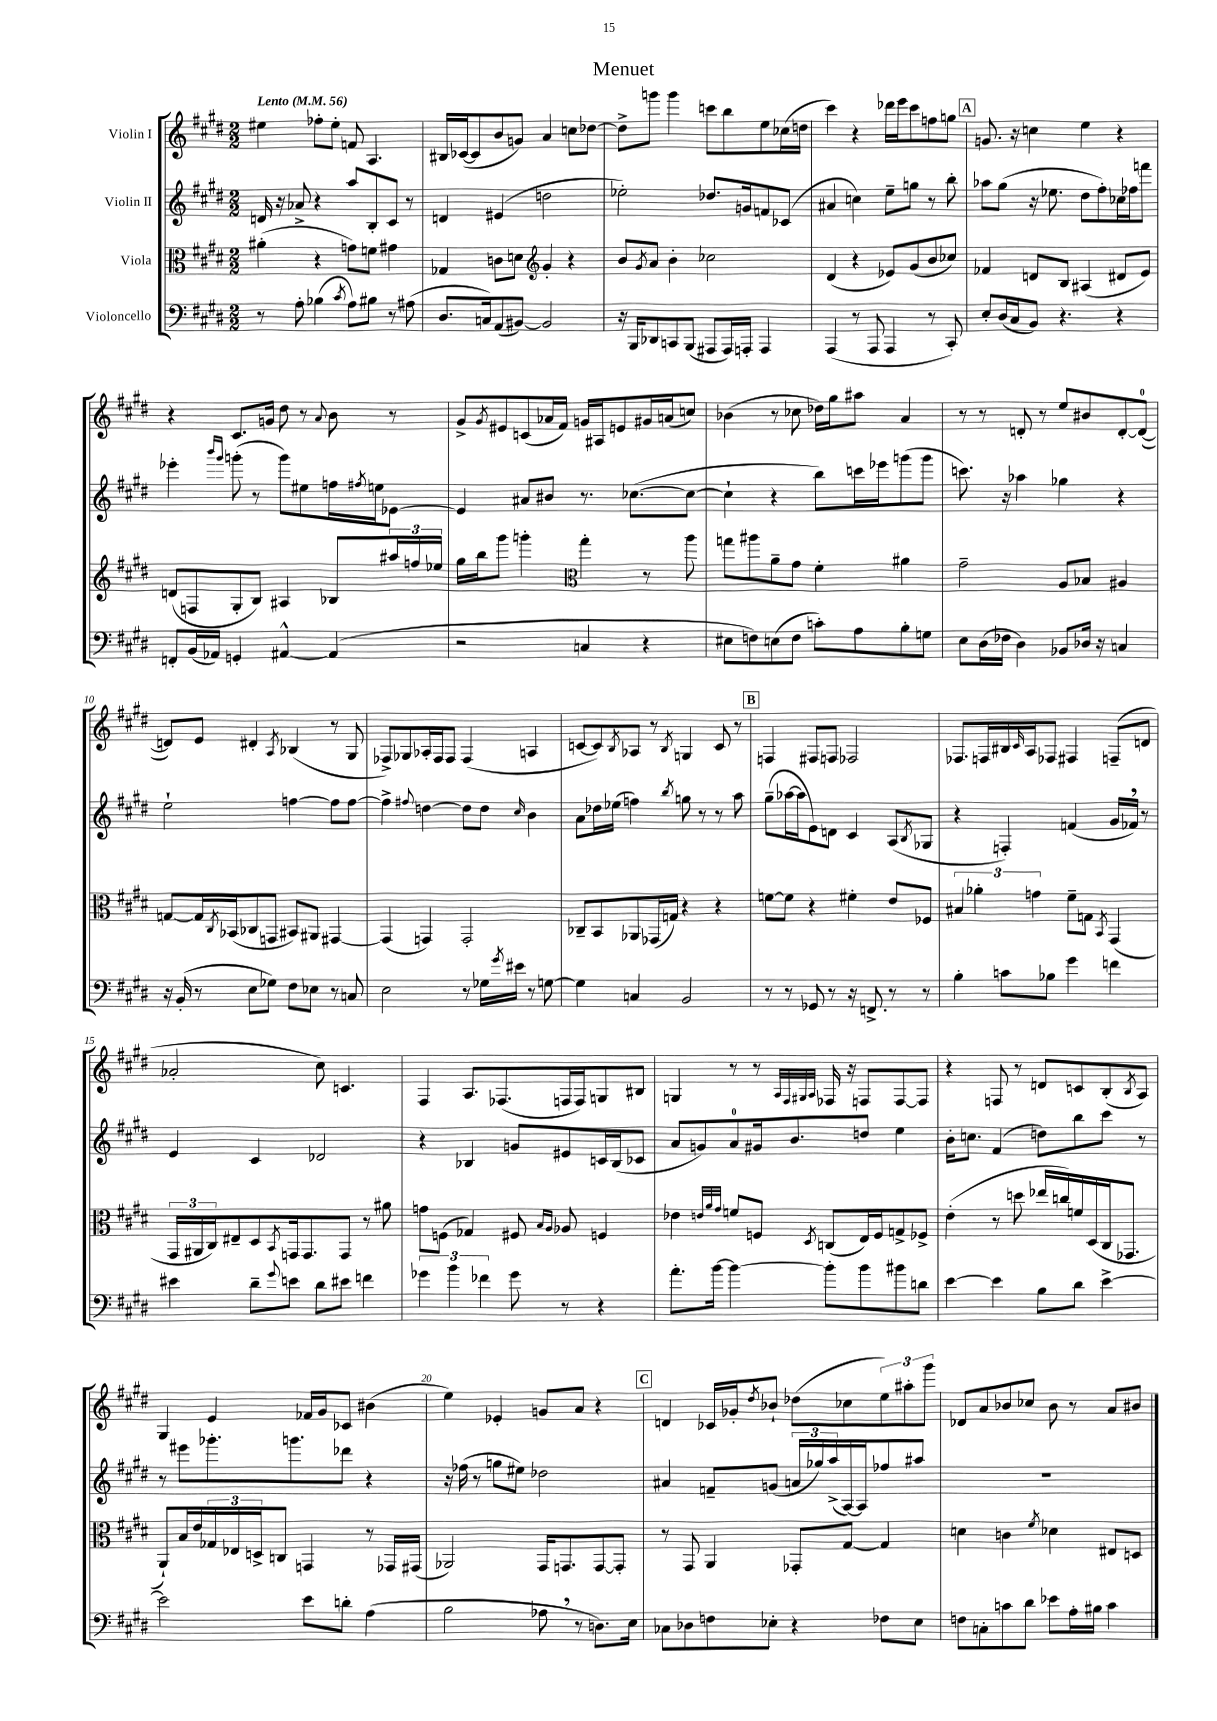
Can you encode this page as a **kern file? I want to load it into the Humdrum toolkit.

**kern	**kern	**kern	**kern
*part4	*part3	*part2	*part1
*staff4	*staff3	*staff2	*staff1
*I"Violoncello	*I"Viola	*I"Violin II	*I"Violin I
*clefF4	*clefC3	*clefG2	*clefG2
*k[f#c#g#d#]	*k[f#c#g#d#]	*k[f#c#g#d#]	*k[f#c#g#d#]
*M2/2	*M2/2	*M2/2	*M2/2
*MM56	*MM56	*MM56	*MM56
=1	=1	=1	=1
!	!	!	!LO:TX:a:B:t=Lento
8r	(4a#X'\	16dn/	4ee#X\
.	.	16r	.
8A'\	.	8a-X^/	.
(4B-X\	4r	4r	8ff-X'\L
.	.	.	8ee#'\J
8qc#/	.	.	.
8A\L)	8gn\L)	8aa/L	8fn/
8B#X\J	8fn\J	8B'/	4.A/
8r	4g#X\	8c#/J	.
(8A#X\	.	8r	.
=2	=2	=2	=2
8.D#/L	4G-X/	4dn/	16B#X/LL
.	.	.	([16c-X/J
.	.	.	8c-/]
16Cn/k)	.	.	.
(8AA/	8cn\L	(4e#X/	8b/
[8BB#X/J)	8dn\J	.	8gn/J)
*	*clefG2	*	*
2BB#/]	4g#'/	2ddn\	4a/
.	4r	.	8ccn\L
.	.	.	[8dd-X\J
=3	=3	=3	=3
16r	8b/L	2ee-X'\)	8dd-^\L]
16BBB/KL	.	.	.
.	8qg#/	.	.
8DD-X/	8a/J	.	8gggn\J
8CCn/	4b'\	.	4ggg\
(8BBB/J	.	.	.
8AAA#X/L	2cc-X\	8.dd-X/L	8cccn\L
16AAA#/L)	.	.	8bb\
16AAAn'/JJ	.	16gn/k	.
4AAA/	.	8fn/	8ee\
.	.	(8c-X/J	(16cc-X\L
.	.	.	16ddn\JJ
=4	=4	=4	=4
(4AAA/	(4d#/	4a#X/	4ccc#\)
8r	4r	4ccn\)	4r
8AAA/	.	.	.
4AAA/	8e-X/L)	8ee~\L	16ddd-X\LL
.	.	.	16eee\J
.	(8g#/	8ggn\J	8ccc#\
8r	8b/	8r	8ffn\
8CC#'/)	8cc-X/J)	8bb'\	8ggn\J
!!LO:REH:place=s1:t=A
=5	=5	=5	=5
8E'/L	4f-X/	8aa-X\L	8.gn/
(16D#/L	.	(8gg#\J	.
16C#/J	.	.	16r
8BB/J)	8dn/L	16r	4ccn\
.	.	8.ee-X\	.
4.r	8B/J	.	.
.	(4A#X/	8dd#\L	4ee\
.	.	8ff#'\)	.
4r	8d#X/L	16cc-X\L	4r
.	.	16ff-X\J	.
.	8e/J)	8fffn\J	.
!!LO:LB:g=z
=6	=6	=6	=6
8FFn'/L	(8dn/L	4eee-X'\	4r
(16BB/L	8Fn/	.	.
16AA-X/JJ)	.	.	.
.	.	16qqbbb/LL	.
.	.	16qqggg#/JJ	.
4GGn'/	8G#'/	(8gggn'\	8.c#/L
.	8B/J)	8r	.
.	.	.	16gn/Jk
[4AA#X^^/	4A#X/	8ggg\L)	8dd#\
.	.	8ee#X\	8r
.	.	.	8qqa/
(4AA#/]	8B-X/L	16ffn\L	8b\
.	.	8qff#X/	.
.	.	16een\J	.
.	24aa#X/L	[8e-X\J	8r
.	24ffn/	.	.
.	24ee-X/JJ	.	.
=7	=7	=7	=7
2r	16gg#\LL	4e-/]	8g#^/L
.	16bb\J	.	.
.	.	.	8qg#/
.	8ggg#\J	.	8e#X/
.	4gggn'\	8a#X/L	(8cn/
.	.	8b#X/J	16a-X/L
.	.	.	16f#/JJ)
*	*clefC3	*	*
4Cn/	4gg#'\	8.r	16gn/LL
.	.	.	16A#X/J
.	.	.	8en/
.	.	([8.cc-X\L	.
4r	8r	.	16g#X/L
.	.	.	(16an/J
.	8aa\	8cc-\J_	8ccn/J)
=8	=8	=8	=8
8E#X\L	8ggn\L	4cc-`\]	(4b-X\
8Fn\)	8aa#X\	.	.
(8En\	8a~\	4r	8r
8F\J	8g#\J	.	8cc-X\
8cn'\L)	4f#'\	8bb\L)	16dd-X\LL)
.	.	.	16gg#\J
8A\	.	16cccn\L	8aa#X\J
.	.	16eee-X\J	.
8B'\	4a#X\	(8gggn\	4a/
8Gn\J	.	8ggg\J	.
=9	=9	=9	=9
8E\L	2g#~\	8.cccn\)	8r
(16D#\L	.	.	8r
16F-X\JJ	.	16r	.
4D#\)	.	4aa-X\	8dn'/
.	.	.	8r
8BB-X/L	8A/L	4gg-X\	8ee/L
16D-X/Jk	8B-X/J	.	8b#X/
16r	.	.	.
4Cn/	4A#X/	4r	[8d'/
.	.	.	(8d/J_
!!LO:LB:g=z
=10	=10	=10	=10
16r	[8Gn/L	2ee`\	8dn/L])
(16BB'/	.	.	.
8r	16G/L]	.	8e/J
.	8qC#/	.	.
.	(16BB-X/J	.	.
8E\L	8C-X/	.	4d#X'/
8G-X\J)	8GGn/J	.	.
.	.	.	8qA/
8F#\L	8BB#X/L)	[4ffn\	(4B-X/
8E-X\J	8AA#X/J	.	.
8r	[4GG#X/	8ff\L]	8r
8Cn/	.	[8ff\J	8G#/
=11	=11	=11	=11
2E\	(4GG#/]	4ff^\]	8F-X^/L)
.	.	.	8G-X/
.	.	8qqff#X/	.
.	4GGn/)	[4ddn\	16A-X'/L
.	.	.	16F-/J
.	.	.	8F-/J
8r	2GG'/	8dd\L]	(4F-/
16G-X\LL	.	8dd\J	.
8qg#/	.	.	.
16e#X\JJ	.	.	.
.	.	16qqcc#/	.
8r	.	4b\	4An/
[8Gn\	.	.	.
=12	=12	=12	=12
4G\]	8C-X~/L	8a\L	[8cn/L
.	8BB/	16dd-X\L	8c/])
.	.	(16ee-X\JJ	.
.	.	.	8qB/
4Cn/	8AA-X/	4ffn\)	8A-X/J
.	(16GG-X/L	.	8r
.	16Gn/JJ)	.	.
.	.	8qbb/	8qB/
2BB/	4r	8ggn\	4Gn/
.	.	8r	.
.	4r	8r	8c/
.	.	8aa\	8r
!!LO:REH:place=s1:t=B
=13	=13	=13	=13
8r	[8fn\L	(8gg#~\L	4Fn/
8r	8f\J]	[16aa-X\L	.
.	.	16aa-\J]	.
8GG-X/	4r	8e\)	8F#X/L
8r	.	8dn\J	8Fn/J
16r	4f#X'\	4c#/	2F-X/
8.FFn^/	.	.	.
8r	8e/L	(8A/L	.
.	.	8qB/	.
8r	8F-X/J	8G-X/J	.
=14	=14	=14	=14
4B'\	6B#X/	4r	8.F-X/L
.	6a-X'\	.	.
.	.	.	16Fn/L
8cn\L	.	4Fn'/)	16B#X/
.	.	.	16qqc#/
.	.	.	16A/J
.	6gn\	.	.
8B-X\J	.	.	8F-X/J
4g#\	8f#~\L	(4fn/	4F#X/
.	8Gn\J	.	.
.	8qBB/	.	.
4fn\	(4GG#/	16g#/LL	(8Fn~/L
.	.	16f-X,/JJ)	.
.	.	8r	8dn/J
!!LO:LB:g=z
=15	=15	=15	=15
4e#X\	24GG#/LL	4e/	2a-X'/
.	24AA#X/	.	.
.	24C#/J)	.	.
.	8E#X~/	.	.
8d#~\L	8D#/	4c#/	.
8qqg#/	8qBB/	.	.
8en\J	16GGn/k	.	.
.	8.GG/	.	.
8d#\L	.	2d-X/	8cc#\)
8e#X\J	8GG/J	.	4.cn/
4fn\	8r	.	.
.	8a#X\	.	.
=16	=16	=16	=16
6g-X\	8gn\L	4r	4F#/
.	(8Fn\J	.	.
6b\	.	.	.
.	4G-X/)	4B-X/	8.A/L
6f-X\	.	.	.
.	.	.	(8.F-X/
8g-\	8F#X/	8gn/L	.
.	16qqB/LL	.	.
.	16qqA/JJ	.	.
8r	8A-X/	8e#X/	16Fn/L
.	.	.	16F/J)
4r	4Fn/	16cn/L	8Gn/
.	.	(16B-/J	.
.	.	8c-X/J	8B#X/J
=17	=17	=17	=17
8.a'\L	4e-X\	8a/L	4Gn/
.	.	8gn/)	.
[16b\Jk	.	.	.
.	32qqen/LLL	.	.
.	32qqa/	.	.
.	32qqg#/JJJ	.	.
4b\_	8fn/L	8a/	8r
.	8Fn/J	16g#X/k	8r
.	.	8.b/	.
.	.	.	32qqA/LLL
.	.	.	32qqF#/
.	.	.	32qqG#X/
.	8qD#/	.	32qqA/JJJ
8b'\L]	(8Cn/L	.	16F-X/
.	.	.	16r
8b\	16E/L)	8ddn/J	8Fn/L
.	16F/J	.	.
8b#X\	8Gn^/	4ee\	[8F/
8dn\J	8F-X^/J	.	8F/J]
=18	=18	=18	=18
[4e\	(4e'\	16b'\KL	4r
.	.	8.ccn\J	.
4e\]	8r	(4f#/	8Fn/
.	8ddn\	.	8r
8B\L	16ee-X/LL	8ddn\L)	8dn/L
.	16ccn/)	.	.
8d#\J	16fn/	8bb\	8cn/
.	(16D#/	.	.
[4e^\	16C#/J	8ccc#\J	(8B'/
.	8.GG-X/J	.	.
.	.	.	8qB/
.	.	8r	8A/J)
!!LO:LB:g=z
=19	=19	=19	=19
2e\]	8AA`/L)	8r	4G#/
.	16B/L	8eee#X\L	.
.	16e/	.	.
.	24G-X/	8.ggg-X'\	4e/
.	24E-X/	.	.
.	24Dn^/J	.	.
.	8Cn/J	.	.
.	.	8.gggn\	.
8e\L	4GGn/	.	16f-X/LL
.	.	.	16g#/J
8dn'\J	.	8ddd-X\J	8c-X/J
(4A\	8r	4r	(4b#X\
.	16GG-X/LL	.	.
.	(16GG#X/JJ	.	.
=20	=20	=20	=20
2B\	2AA-X/)	16r	4ee\)
.	.	(16ff-X\	.
.	.	8r	.
.	.	8ggn\L	4e-X'/
.	.	8ee#X\J)	.
8A-X,\	16GG#/KL	2dd-X\	8gn/L
.	8.GGn/	.	.
8r	.	.	8a/J
8.Dn\L)	[8GG/	.	4r
.	8GG'/J]	.	.
16E\Jk	.	.	.
!!LO:REH:place=s1:t=C
=21	=21	=21	=21
8C-X\L	8r	4a#X/	4dn/
8D-X\	8GG#/	.	.
8Fn\	4AA/	8fn~/L	16c-X/LL
.	.	.	16g-X'/J
.	.	.	8qdd#/
8E-X'\J	.	(8gn/J	8b-X`/J
4r	8GG-X'/L	24an/LL	(8dd-X\L
.	.	24gg-X/)	.
.	.	(24aa^/	.
.	[8G#/J	[16A/)	8cc-X\
.	.	16A/J]	.
8F-X\L	4G#/]	8ff-X/	12ee\)
.	.	.	12aa#X'\
8E-\J	.	8aa#X/J	.
.	.	.	12ggg#\J
=22	=22	=22	=22
8Fn\L	4dn\	1r	8d-X/L
8Cn'\	.	.	8a/
8cn\	4cn\	.	8b-X/
8d#\J	.	.	8cc-X/J
.	8qf#/	.	.
8e-X\L	4d-X\	.	8b-\
16A'\L	.	.	8r
16B#X\JJ	.	.	.
4c\	8E#X/L	.	8a/L
.	8Dn/J	.	8b#X/J
==	==	==	==
*-	*-	*-	*-
